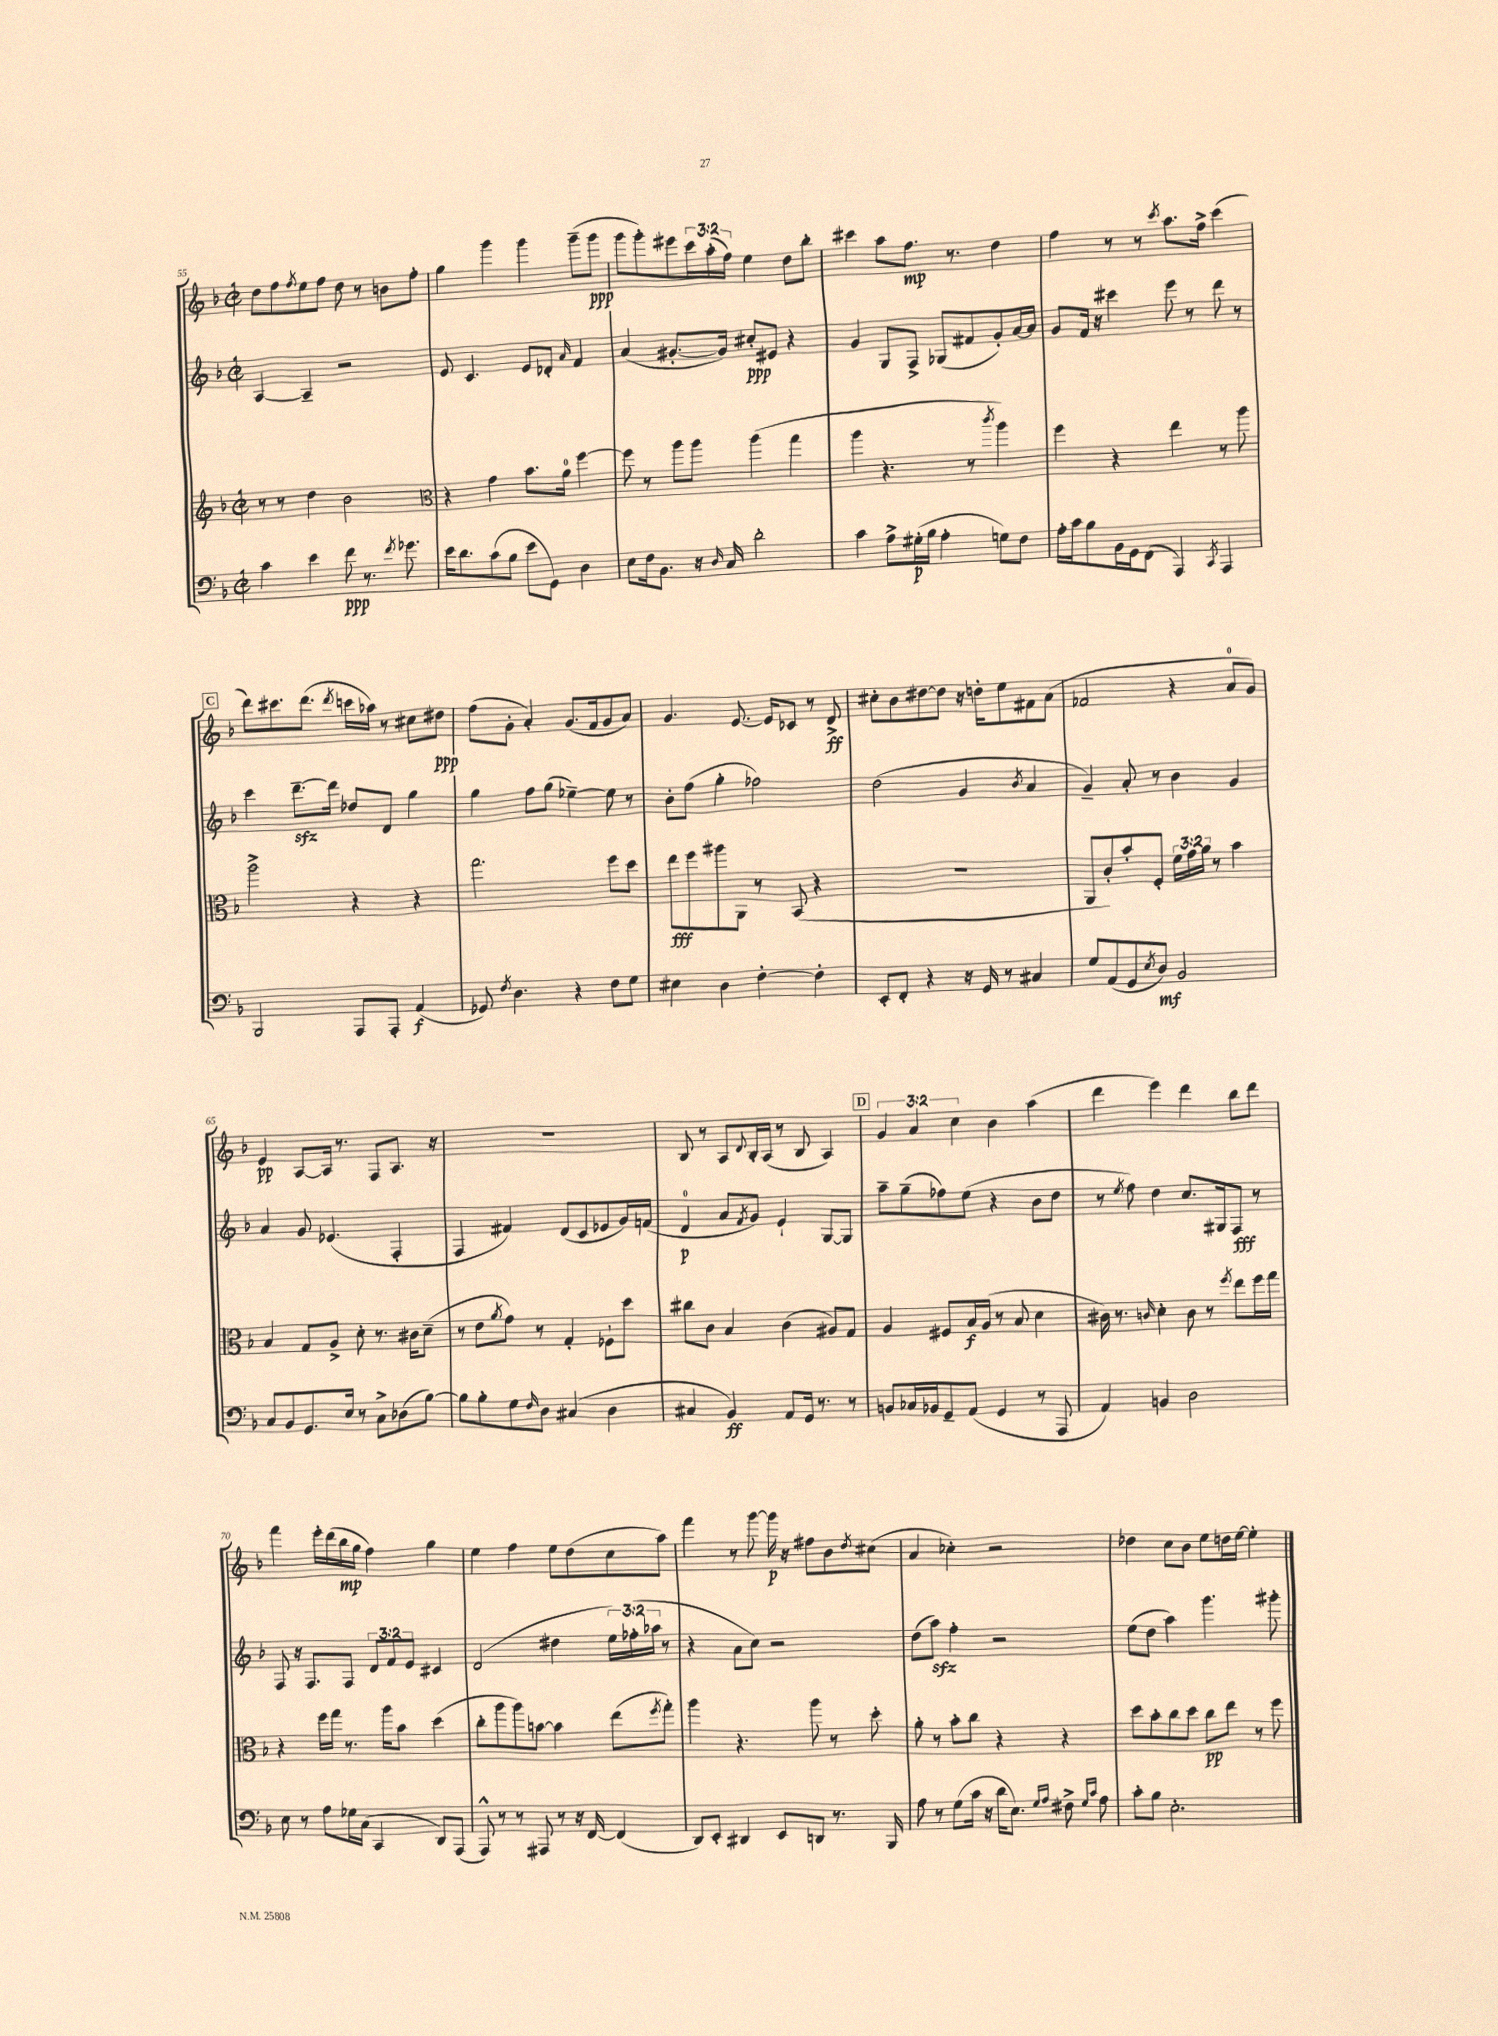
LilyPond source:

<<
\new StaffGroup <<
\new Staff = "s0" {
    \clef treble \key f \major \defaultTimeSignature \time 2/2 \override Staff.TupletNumber.text = #tuplet-number::calc-fraction-text
    d''8 f''8 \acciaccatura { f''8 } e''8 f''8 d''8 r8 b'8 f''8-. |
    g''4 g'''4 g'''4 g'''8--( g'''8\ppp |
    g'''8 g'''8-.) eis'''8 \tuplet 3/2 { c'''16 a''16-.( f''16) } e''4 d''8 bes''8-. |
    cis'''4 a''8 f''8.\mp r8. d''4 |
    f''4 r8 r8 \acciaccatura { c'''8 } a''8. f''16-> c'''4( |
    \mark \markup { \box "C" } d'''8) cis'''8. d'''8.( \acciaccatura { d'''8 } c'''16 aes''16) r8 cis''8 dis''8\ppp |
    f''8( g'8-. a'4-.) g'8.( f'16 g'8 a'8) |
    g'4. e'8.~ e'16 ces'8 r8 d'8->\ff |
    cis''8-. bes'8 dis''8~ dis''8 r16 d''16-. e''8 fis'8 a'8( |
    fes'2 r4 a'8-0 g'8) |
    e'4\pp a8~ a16 r8. f8 a8. r16 |
    R1 |
    bes8 r8 a8 \appoggiatura { d'8 } bes16-. a16( r8 bes8 a4) |
    \mark \markup { \box "D" } \tuplet 3/2 { g'4 a'4 c''4 } bes'4 a''4( |
    d'''4 e'''4) d'''4 bes''8 d'''8 |
    f'''4 e'''16-. d'''16( bes''16\mp g''16 f''4) g''4 |
    e''4 f''4 e''8 d''8( c''8 a''8) |
    f'''4 r8 g'''8~ g'''16\p r16 fis''8 bes'8 \acciaccatura { d''8 } cis''8( |
    a'4 ces''4-.) r2 |
    des''4 c''8 bes'8 e''8 d''16 e''16~ e''4-. \bar "|." |
}
\new Staff = "s1" {
    \clef treble \key f \major \defaultTimeSignature \time 2/2 \override Staff.TupletNumber.text = #tuplet-number::calc-fraction-text
    a4~ a4-- r2 |
    e'8 c'4. e'8 des'8-. \grace { a'16 } f'4 |
    a'4( gis'8.~-. gis'16) cis''8-.\ppp eis'8 r4 |
    g'4 g8 f8-> ges8( fis'8 g'8-.) a'16~ a'16 |
    g'8 f'16 r16 cis'''4 e'''8 r8 d'''8 r8 |
    \mark \markup { \box "C" } c'''4 d'''8.~--\sfz d'''16 des''8 d'8 g''4 |
    g''4 f''8 g''8( ees''4~--) ees''8 r8 |
    bes'8-. f''8( g''4-. fes''2) |
    d''2( g'4 \acciaccatura { bes'8 } a'4 |
    g'4--) a'8-. r8 bes'4 g'4 |
    a'4 g'8 ees'4.( f4-. |
    f4 fis'4) d'8( c'8 ees'8 g'16) f'16( |
    d'4-0\p a'8 \acciaccatura { f'8 } g'8) e'4-! g8~ g8 |
    \mark \markup { \box "D" } a''8-- g''8--( fes''8) e''8( r4 bes'8 d''8 |
    r8 \acciaccatura { e''8 } f''8) d''4 c''8. gis16 f8\fff r8 |
    f8 r16 f8. f8 \tuplet 3/2 { d'8 f'8 e'8 } cis'4 |
    d'2( dis''4 \tuplet 3/2 { e''16) fes''16-.( aes''16 } r8 |
    r4 a'8 c''8) r2 |
    d''8( a''8\sfz) f''4-. r2 |
    e''8( d''8 a''4) g'''4. gis'''8-. \bar "|." |
}
\new Staff = "s2" {
    \clef treble \key f \major \defaultTimeSignature \time 2/2 \override Staff.TupletNumber.text = #tuplet-number::calc-fraction-text
    r8 r8 d''4 bes'2 |
    \clef alto r4 g'4 bes'8. a'16-0 f''4~ |
    f''8 r8 a''8 a''8 a''4( g''4 |
    a''4 r4. r8 \acciaccatura { c'''8 } a''4) |
    f''4 r4 e''4 r8 a''8 |
    \mark \markup { \box "C" } a''2-> r4 r4 |
    g''2. f''8 d''8 |
    e''8\fff f''8 ais''8 a,8 r8 bes,8( r4 |
    R1 |
    a,8 c'8-.) bes'8-. f8-. \tuplet 3/2 { f'16 g'16 a'16 } r8 bes'4 |
    bes4 g8 a8-> d'8-. r8. cis'16 d'8--( |
    r8 e'8 \acciaccatura { a'8 } g'8) r8 g4-. fes8-! d''8 |
    cis''8 c'8 bes4 c'4( ais8) g8 |
    \mark \markup { \box "D" } a4 fis8 bes16\f a16( r8 bes8 d'4 |
    cis'16) r8. \grace { c'16 } d'4-. c'8 r8 \acciaccatura { f''8 } e''8 f''16 g''16 |
    r4 f''16 g''16 r8. a''16 bes'8 d''4( |
    c''8-. a''8 a''8) b'8~ b'4 e''8( \acciaccatura { f''8 } g''8-.) |
    a''4 r4. a''8 r8 d''8-. |
    a'8-. r8 bes'8-. c''8 r4 r4 |
    d''8 bes'8-. c''8 d''8 c''8\pp e''8 r8 f''8 \bar "|." |
}
\new Staff = "s3" {
    \clef bass \key f \major \defaultTimeSignature \time 2/2
    c'4 e'4 f'8\ppp r8. \acciaccatura { f'8 } ges'8. |
    e'16 d'8. c'8( bes8 e'8 g,8) d4 |
    e8 f16 bes,8. r16 \grace { d16 } c16 d'2-. |
    c'4 a8-> gis16-.\p( bes16 a4-. g8) f8 |
    a16-. c'16 bes8 bes,16 g,16 f,8( a,,4) \acciaccatura { c,8 } a,,4 |
    \mark \markup { \box "C" } bes,,2 a,,8 a,,8-. a,4\f( |
    ges,8) \acciaccatura { f8 } d4. r4 f8 g8 |
    eis4 d4 f4~-. f4-. |
    e,8-. f,8-. r4 r16 g,16 r8 cis4 |
    g8 a,8( g,8 \acciaccatura { e8 } d8\mf) bes,2 |
    c8 bes,8 g,8. e16 r8 c8-> des8( bes8~) |
    bes8 bes8-. g8 \grace { f16 } d8 cis4( d4 |
    cis4 bes,4\ff) a,8 g,16 r8. r8 |
    \mark \markup { \box "D" } b,8 ces16 bes,16 g,8-- a,8( g,4 r8 a,,8 |
    a,4) b,4 d2 |
    e8 r8 a8 ges16 c16( c,4 d,8) a,,8( |
    a,,8-^) r8 r8 ais,,8 r8 r16 f,16~ f,4( |
    d,8) e,8-. dis,4 e,8 d,8 r8. bes,,16 |
    a8 r8 g8( c'16 r16 d'16 e8.) \grace { g16 a16 } fis8-> \grace { g16 c'16 } a8 |
    c'8-. bes8 e2.-. \bar "|." |
}
>>
>>
\layout { \context { \Score currentBarNumber = #55 } }
